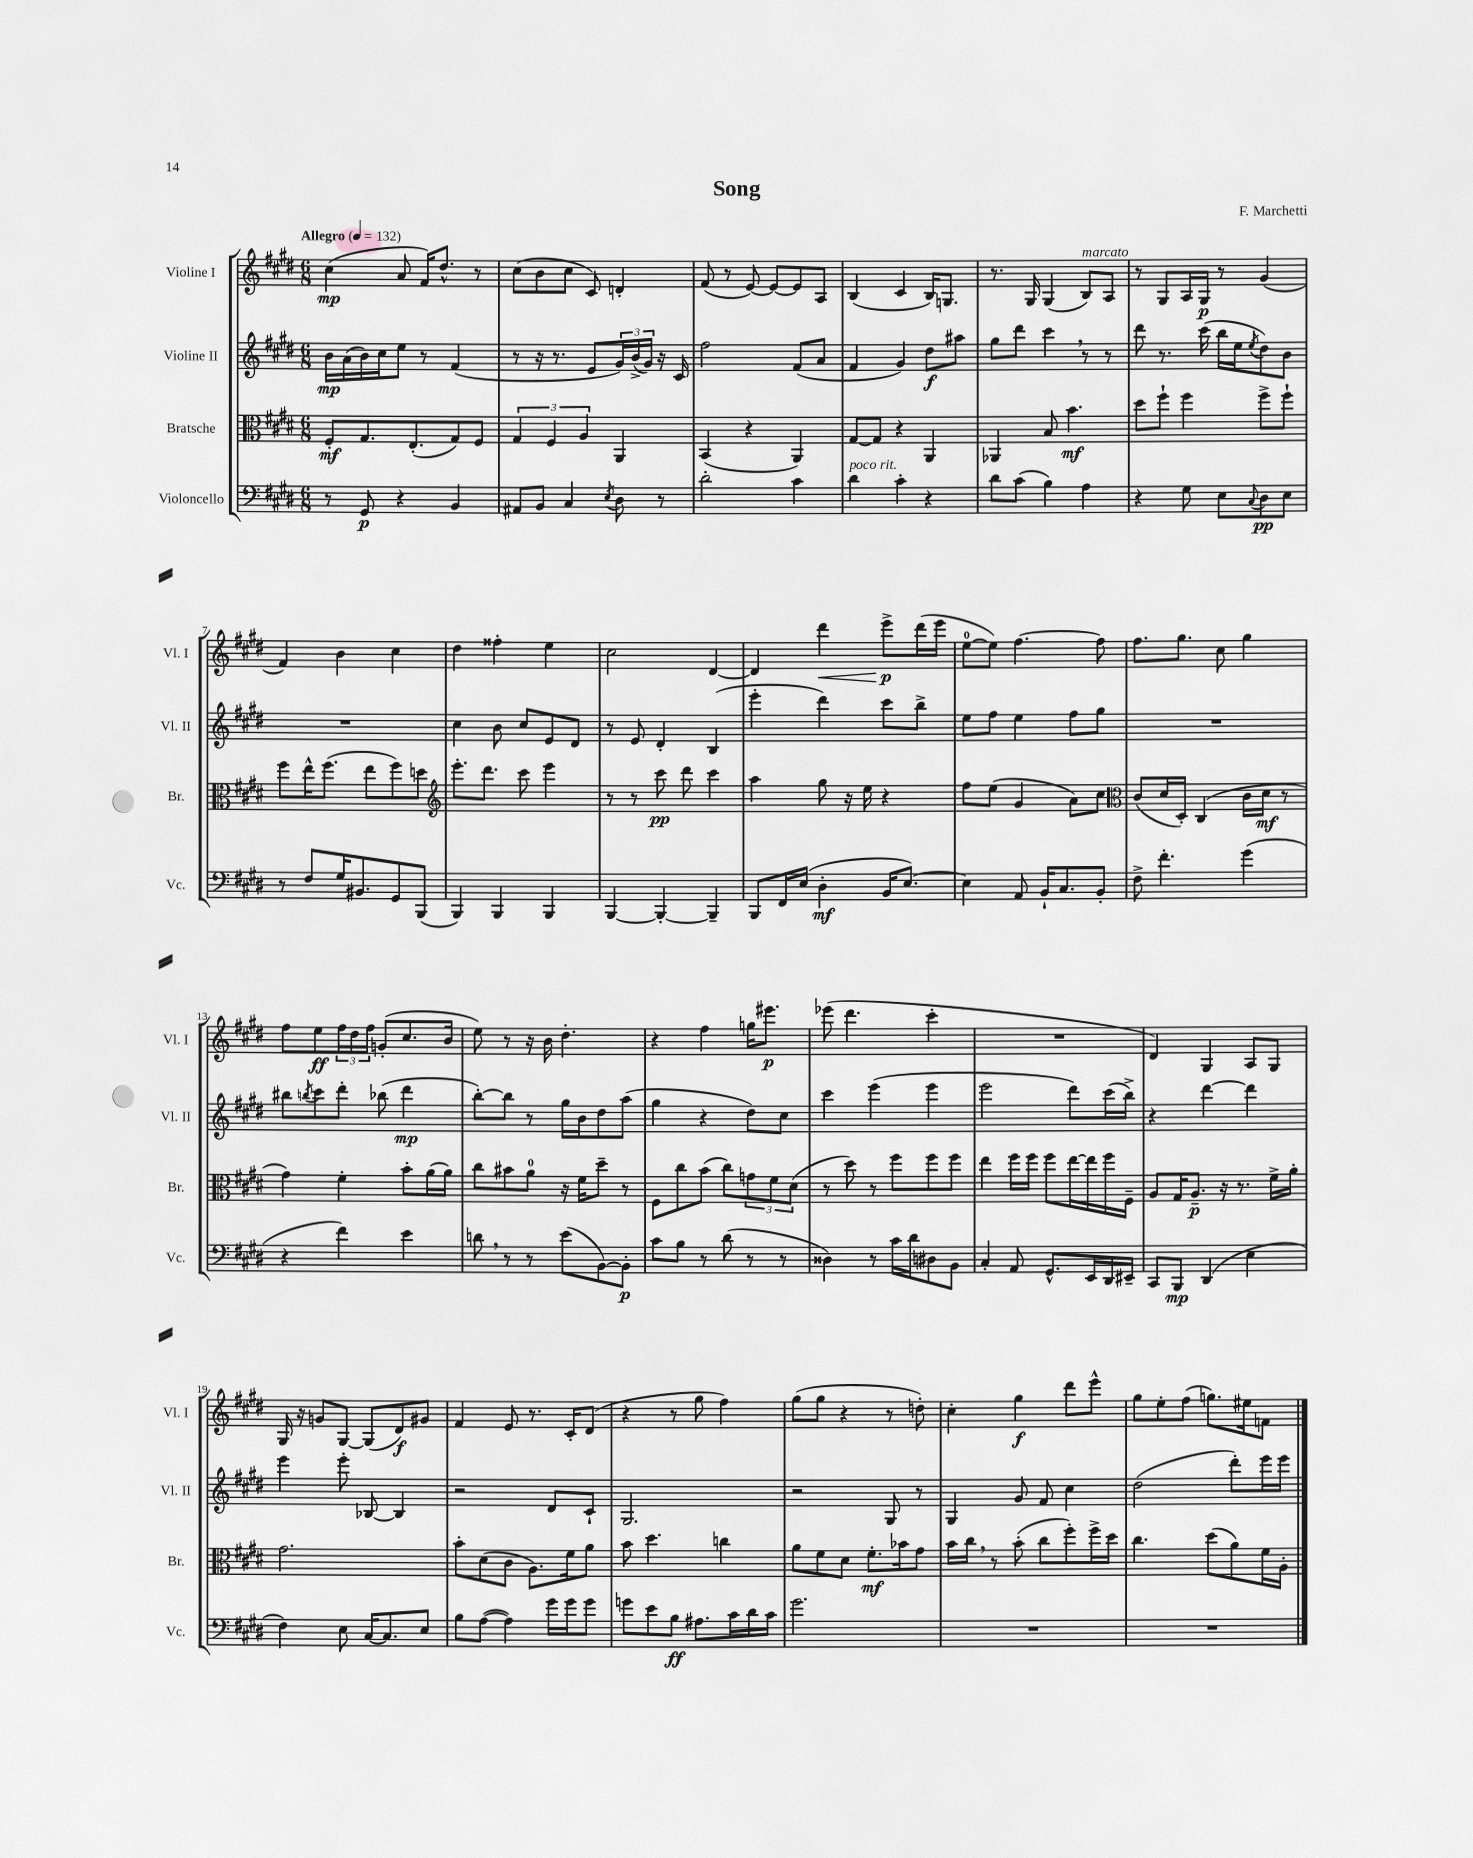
\header { title = "Song" composer = "F. Marchetti" }
<<
\new StaffGroup <<
\new Staff = "s0" \with { instrumentName = "Violine I" shortInstrumentName = "Vl. I" } {
    \clef treble \key e \major \numericTimeSignature \time 6/8 \tempo "Allegro" 4 = 132
    cis''4\mp( a'8 fis'16) dis''8.-^ r8 |
    cis''8( b'8 cis''8 cis'8) d'4-. |
    fis'8( r8 e'8~) e'8~ e'8 a8 |
    b4( cis'4 b16) g8. |
    r8. gis16 gis4( b8^\markup { \italic "marcato" }) a8 |
    r8 gis8 a16 gis16\p r8 gis'4( |
    fis'4) b'4 cis''4 |
    dis''4 fisis''4-. e''4 |
    cis''2 dis'4~ |
    dis'4 dis'''4\< e'''8->\p\! dis'''16( e'''16 |
    e''8-0~ e''8) fis''4.~ fis''8 |
    fis''8. gis''8. cis''8 gis''4 |
    fis''8 e''8\ff \tuplet 3/2 { fis''16 dis''16 fis''16 } g'8-.( cis''8. b'16 |
    e''8) r8 r16 b'16 dis''4.-. |
    r4 fis''4 g''16 eis'''8.\p |
    ees'''8( dis'''4. cis'''4-. |
    R2. |
    dis'4) gis4 a8 gis8 |
    gis16 r16 g'8 gis8~ gis8( dis'8\f) gis'8 |
    fis'4 e'8 r8. cis'16-. dis'8( |
    r4 r8 gis''8 fis''4) |
    gis''8( gis''8 r4 r8 d''8-.) |
    cis''4-. gis''4\f dis'''8 e'''8-^ |
    gis''8 e''8-. fis''8( g''8.) eis''16 f'8 \bar "|." |
}
\new Staff = "s1" \with { instrumentName = "Violine II" shortInstrumentName = "Vl. II" } {
    \clef treble \key e \major \numericTimeSignature \time 6/8
    b'16\mp a'16( b'16) cis''16 e''8 r8 fis'4( |
    r8 r16 r8. e'8 \tuplet 3/2 { gis'16) b'16->( gis'16) } r16 cis'16 |
    fis''2 fis'8( a'8 |
    fis'4 gis'4) dis''8\f ais''8 |
    gis''8 dis'''8 cis'''4 \breathe r8 r8 |
    dis'''8 r8. cis'''16( b''16 e''16 \acciaccatura { e''8 } dis''8) b'8 |
    R2. |
    cis''4 b'8 cis''8 e'8 dis'8 |
    r8 e'8 dis'4-. b4( |
    e'''4-. dis'''4) cis'''8 b''8-> |
    e''8 fis''8 e''4 fis''8 gis''8 |
    R2. |
    bis''8 \acciaccatura { b''8 } cis'''8 dis'''8-. bes''8( dis'''4\mp |
    b''8~-.) b''8 r8 gis''16 b'16 dis''8 a''8( |
    gis''4 r4 dis''8) cis''8 |
    cis'''4 e'''4( e'''4 |
    e'''2 dis'''8) cis'''16( b''16->) |
    r4 dis'''4~ dis'''4 |
    e'''4 e'''8-. bes8~ bes4 |
    r2 dis'8 cis'8-! |
    gis2. |
    r2 gis8 r8 |
    gis4 gis'8 fis'8 cis''4 |
    dis''2( dis'''8-.) e'''16 e'''16 \bar "|." |
}
\new Staff = "s2" \with { instrumentName = "Bratsche" shortInstrumentName = "Br." } {
    \clef alto \key e \major \numericTimeSignature \time 6/8
    fis8-.\mf gis8. e8.-.( gis8) fis8 |
    \tuplet 3/2 { gis4 fis4 a4 } a,4 |
    b,4( r4 a,4) |
    gis8~ gis8 r4 a,4 |
    aes,4 b8 b'4.\mf |
    dis''8 fis''8-! fis''4 fis''8-> fis''8-! |
    fis''8 e''16-^ fis''8.( e''8 fis''8) d''8 |
    \clef treble e'''8.-. dis'''8. cis'''8 e'''4 |
    r8 r8 cis'''8\pp dis'''8 cis'''4 |
    a''4 gis''8 r16 e''16 r4 |
    fis''8 e''8( gis'4 a'8) cis''8 |
    \clef alto cis'8( dis'16 dis16-.) cis4( cis'16 dis'16\mf r8 |
    gis'4) fis'4-. b'8-. a'16( a'16) |
    cis''8 bis'8 a'8-0 r16 fis'16 dis''8-- r8 |
    fis8 cis''8 b'8( cis''8) \tuplet 3/2 { g'8 fis'8 dis'8( } |
    r8 dis''8) r8 fis''8 fis''8 fis''8 |
    e''4 fis''16 fis''16 fis''8 e''16~ e''16 fis''16 fis16-- |
    a8 gis16 a8.--\p r16 r8. fis'16-> a'16-. |
    gis'2. |
    b'8-. dis'8( cis'8 a8.) fis'16 a'8 |
    b'8 dis''4. c''4 |
    a'8 fis'8 dis'8 fis'8.-.\mf bes'16 gis'8 |
    b'16 cis''16 \breathe r8 b'8-.( cis''8 fis''8-.) fis''16-> dis''16 |
    cis''4. dis''8( a'8) fis'16 a16-. \bar "|." |
}
\new Staff = "s3" \with { instrumentName = "Violoncello" shortInstrumentName = "Vc." } {
    \clef bass \key e \major \numericTimeSignature \time 6/8
    r8 gis,8\p r4 b,4 |
    ais,8 b,8 cis4 \acciaccatura { e8 } dis8 r8 |
    dis'2-. cis'4 |
    dis'4^\markup { \italic "poco rit." } cis'4-. r4 |
    dis'8 cis'8( b4) a4 |
    r4 gis8 e8 \appoggiatura { cis8 } dis8\pp e8 |
    r8 fis8 gis16 bis,8. gis,8 b,,8( |
    b,,4) b,,4 b,,4 |
    b,,4~ b,,4~-. b,,4-- |
    b,,8 fis,16 e16( dis4-.\mf b,16 e8.~) |
    e4 a,8 b,16-! cis8. b,8-. |
    fis8-> fis'4.-. gis'4( |
    r4 fis'4) e'4 |
    d'8 \breathe r8 r8 e'8( b,8~) b,8-.\p |
    cis'8 b8 r8 dis'8( r8 r8 |
    disis4) r8 cis'16 dis'16 dis8 b,8 |
    cis4-. a,8 gis,8.-^ e,16 dis,16 eis,16-- |
    cis,8 b,,8\mp dis,4( e4 |
    fis4) e8 cis16~ cis8. e8 |
    b8 a8~( a4) gis'16 gis'16 gis'8 |
    g'8 e'8 b8\ff ais8. cis'16 dis'16 cis'16 |
    gis'2. |
    R2. |
    R2. \bar "|." |
}
>>
>>
